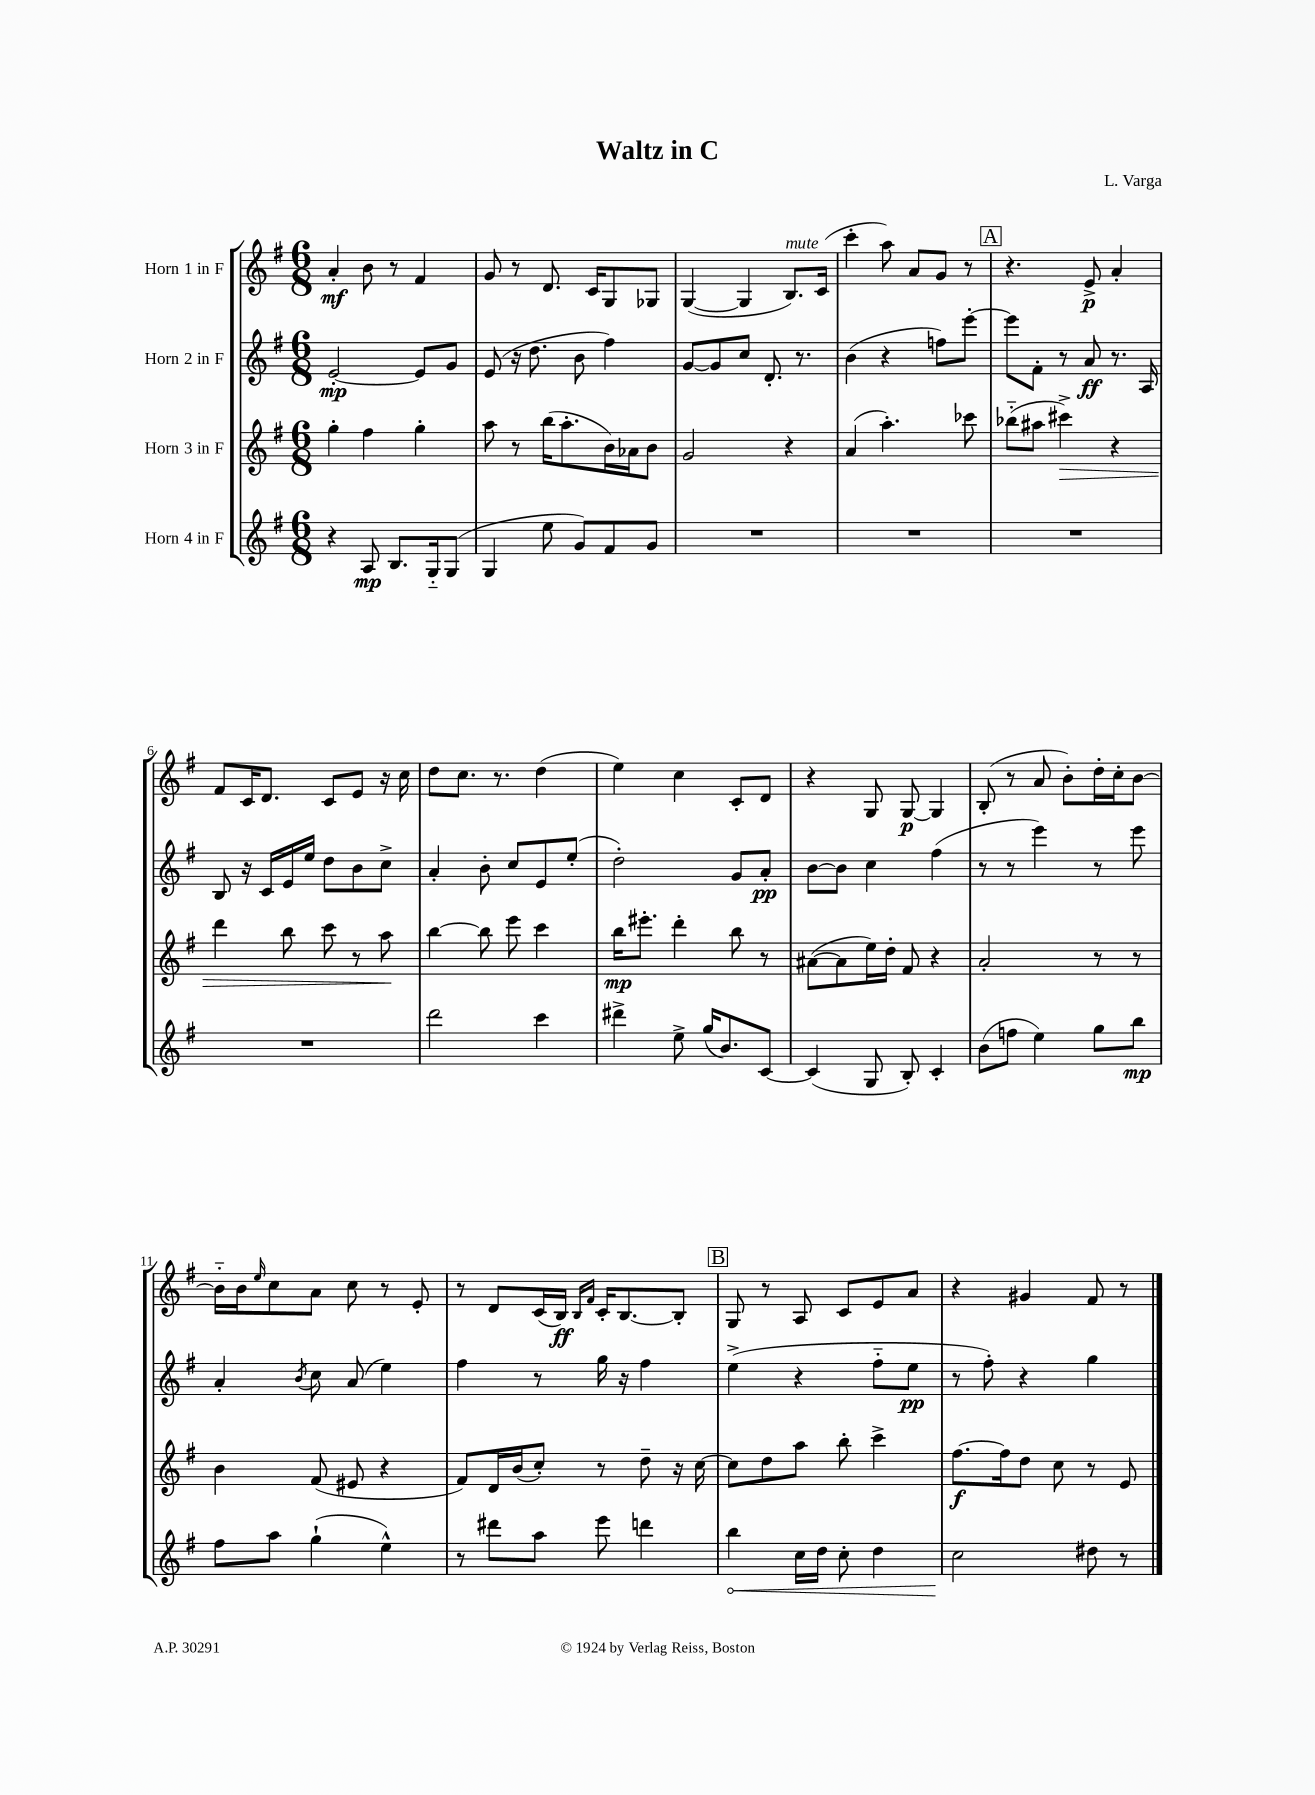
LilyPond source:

\header { title = "Waltz in C" composer = "L. Varga" }
<<
\new StaffGroup <<
\new Staff = "s0" \with { instrumentName = "Horn 1 in F" } {
    \clef treble \key g \major \numericTimeSignature \time 6/8
    a'4-.\mf b'8 r8 fis'4 |
    g'8 r8 d'8. c'16 g8 ges8 |
    g4~( g4 b8.^\markup { \italic "mute" }) c'16( |
    c'''4-. a''8) a'8 g'8 r8 |
    \mark \markup { \box "A" } r4. e'8->\p a'4-. |
    fis'8 c'16 d'8. c'8 e'8 r16 c''16 |
    d''8 c''8. r8. d''4( |
    e''4) c''4 c'8-. d'8 |
    r4 g8 g8~\p g4 |
    b8-.( r8 a'8 b'8-.) d''16-. c''16-. b'8~ |
    b'16-_ b'16 \grace { e''16 } c''8 a'8 c''8 r8 e'8-. |
    r8 d'8 c'16( b16\ff) \grace { b16 fis'16 } c'16-. b8.~ b8-. |
    \mark \markup { \box "B" } g8 r8 a8 c'8 e'8 a'8 |
    r4 gis'4 fis'8 r8 \bar "|." |
}
\new Staff = "s1" \with { instrumentName = "Horn 2 in F" } {
    \clef treble \key g \major \numericTimeSignature \time 6/8
    e'2~-.\mp e'8 g'8 |
    e'8( r16 d''8. b'8 fis''4) |
    g'8~ g'8 c''8 d'8.-. r8. |
    b'4( r4 f''8) e'''8~-. |
    \mark \markup { \box "A" } e'''8 fis'8-. r8 a'8\ff r8. a16 |
    b8 r16 c'16 e'16 e''16 d''8 b'8 c''8-> |
    a'4-. b'8-. c''8 e'8 e''8-.( |
    d''2-.) g'8 a'8-.\pp |
    b'8~ b'8 c''4 fis''4( |
    r8 r8 e'''4) r8 e'''8 |
    a'4-. \acciaccatura { b'8 } c''8 a'8( e''4) |
    fis''4 r8 g''16 r16 fis''4 |
    \mark \markup { \box "B" } e''4->( r4 fis''8-_ e''8\pp |
    r8 fis''8-.) r4 g''4 \bar "|." |
}
\new Staff = "s2" \with { instrumentName = "Horn 3 in F" } {
    \clef treble \key g \major \numericTimeSignature \time 6/8
    g''4-. fis''4 g''4-. |
    a''8 r8 b''16( a''8.-. b'16) aes'16 b'8 |
    g'2 r4 |
    a'4( a''4.-.) ces'''8 |
    \mark \markup { \box "A" } bes''8-_( ais''8 cis'''4->\>) r4 |
    d'''4 b''8 c'''8 r8 a''8\! |
    b''4~ b''8 e'''8 c'''4 |
    b''16\mp eis'''8.-. d'''4-. b''8 r8 |
    ais'8~( ais'8 e''16) d''16-. fis'8 r4 |
    a'2-. r8 r8 |
    b'4 fis'8( eis'8 r4 |
    fis'8) d'16 b'16( c''8-.) r8 d''8-- r16 c''16~ |
    \mark \markup { \box "B" } c''8 d''8 a''8 b''8-. c'''4-> |
    fis''8.~\f fis''16 d''8 c''8 r8 e'8 \bar "|." |
}
\new Staff = "s3" \with { instrumentName = "Horn 4 in F" } {
    \clef treble \key g \major \numericTimeSignature \time 6/8
    r4 a8\mp b8. g16-_ g8( |
    g4 e''8 g'8) fis'8 g'8 |
    R2. |
    R2. |
    \mark \markup { \box "A" } R2. |
    R2. |
    d'''2 c'''4 |
    dis'''4-> e''8-> g''16( b'8.) c'8~ |
    c'4( g8 b8-.) c'4-. |
    b'8( f''8 e''4) g''8 b''8\mp |
    fis''8 a''8 g''4-!( e''4-^) |
    r8 dis'''8 a''8 e'''8 d'''4 |
    \mark \markup { \box "B" } \once \override Hairpin.circled-tip = ##t b''4\< c''16 d''16 c''8-. d''4 |
    c''2\! dis''8 r8 \bar "|." |
}
>>
>>
